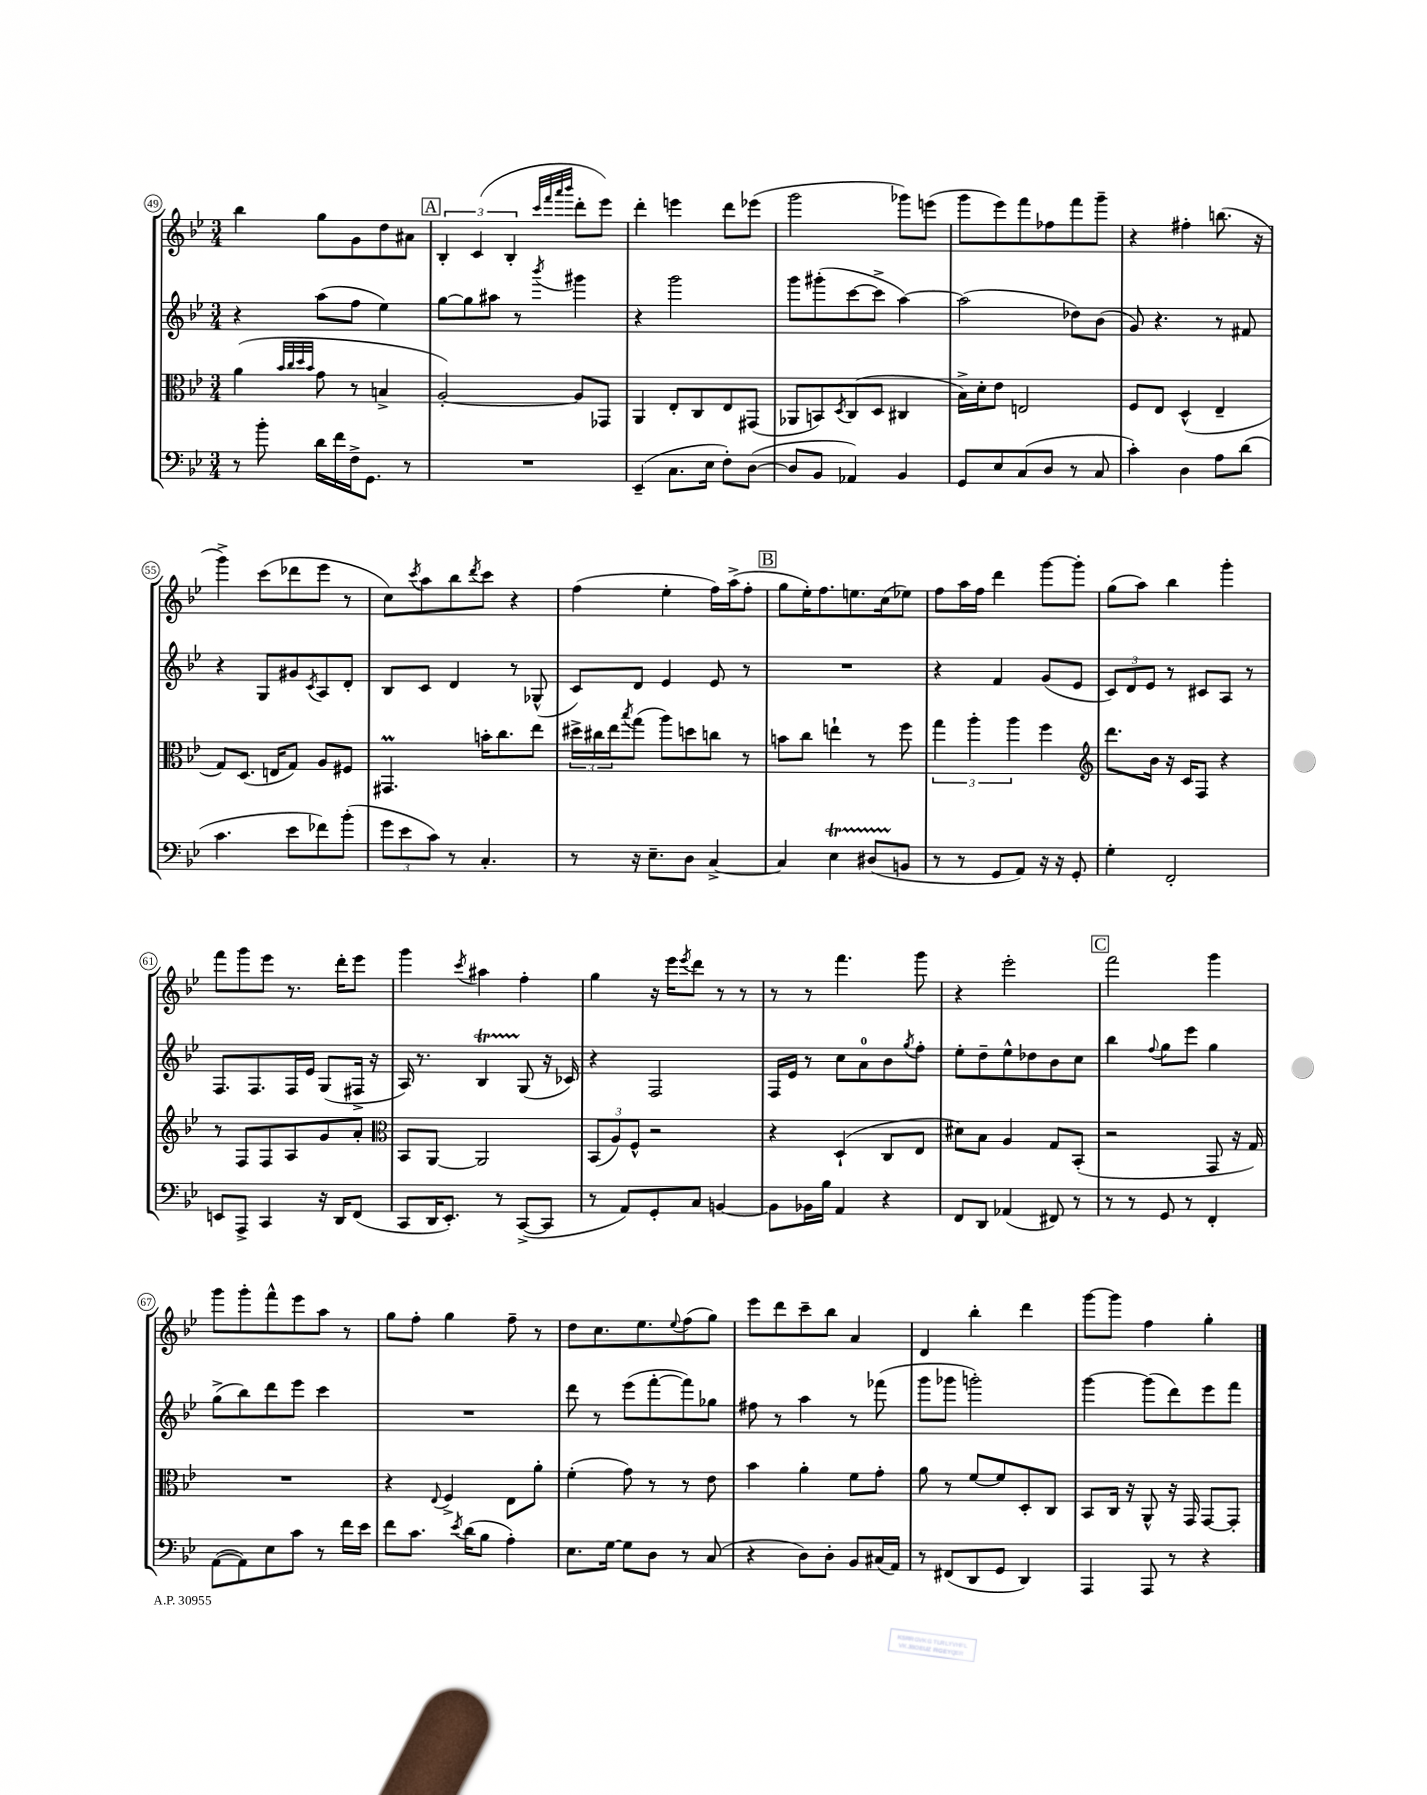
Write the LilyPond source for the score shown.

<<
\new StaffGroup <<
\new Staff = "s0" {
    \clef treble \key bes \major \numericTimeSignature \time 3/4
    bes''4 g''8 g'8 d''8 ais'8 |
    \mark \markup { \box "A" } \tuplet 3/2 { bes4-. c'4( bes4-. } \grace { c'''32 f'''32 a'''32 bes'''32 } d'''8-. ees'''8) |
    d'''4-. e'''4 d'''8 ees'''8( |
    g'''2 ges'''8) e'''8( |
    g'''8 ees'''8) f'''8 fes''8 f'''8 g'''8-- |
    r4 fis''4-. b''8.( r16 |
    g'''4->) c'''8( des'''8 ees'''8 r8 |
    c''8) \acciaccatura { c'''8 } a''8 bes''8 \acciaccatura { d'''8 } c'''8 r4 |
    f''4( ees''4-. f''16) a''16->( f''8-. |
    \mark \markup { \box "B" } g''8 ees''16-.) f''8. e''8. c''16( ees''8) |
    f''8 a''16 f''16 d'''4 g'''8~ g'''8-. |
    g''8( a''8) bes''4 g'''4-. |
    f'''8 g'''8 ees'''8 r8. d'''16-. ees'''8 |
    g'''4 \acciaccatura { c'''8 } ais''4 f''4-. |
    g''4 r16 ees'''16 \acciaccatura { ees'''8 } d'''8 r8 r8 |
    r8 r8 f'''4. g'''8 |
    r4 ees'''2-. |
    \mark \markup { \box "C" } f'''2 g'''4 |
    g'''8 g'''8-. f'''8-^ ees'''8 a''8 r8 |
    g''8 f''8-. g''4 f''8-- r8 |
    d''8 c''8. ees''8. \appoggiatura { ees''8 } f''8( g''8) |
    ees'''8 d'''8 c'''8-- bes''8 a'4 |
    d'4 bes''4-. d'''4 |
    g'''8~ g'''8 f''4 g''4-. \bar "|." |
}
\new Staff = "s1" {
    \clef treble \key bes \major \numericTimeSignature \time 3/4
    r4 a''8( f''8 ees''4) |
    \mark \markup { \box "A" } g''8~ g''8 ais''8 r8 \acciaccatura { bes'''8 } gis'''4 |
    r4 g'''2 |
    g'''8 gis'''8-.( c'''8~ c'''8-> a''4~) |
    a''2( des''8) bes'8( |
    g'8) r4. r8 fis'8 |
    r4 g8 gis'8 \acciaccatura { c'8 } a8 d'8-. |
    bes8 c'8 d'4 r8 ges8-^( |
    c'8) d'8 ees'4 ees'8 r8 |
    \mark \markup { \box "B" } R2. |
    r4 f'4 g'8( ees'8 |
    \tuplet 3/2 { c'8) d'8 ees'8 } r8 cis'8 a8 r8 |
    f8. f8. f16 ees'16 g8( fis16-> r16 |
    a16) r8. bes4\startTrillSpan g8\stopTrillSpan( r16 ces'16) |
    r4 f2 |
    f16 ees'16 r8 c''8 a'8-0 bes'8 \acciaccatura { g''8 } f''8-. |
    ees''8-. d''8-- ees''8-^ des''8 bes'8 c''8 |
    \mark \markup { \box "C" } bes''4 \appoggiatura { f''8 } g''8 ees'''8 g''4 |
    g''8->( bes''8) d'''8 ees'''8 c'''4 |
    R2. |
    d'''8 r8 ees'''8( f'''8~-. f'''8) ges''8 |
    fis''8 r8 a''4 r8 fes'''8( |
    g'''8 ges'''8 g'''2-.) |
    g'''4~ g'''8( d'''8) ees'''8 f'''8 \bar "|." |
}
\new Staff = "s2" {
    \clef alto \key bes \major \numericTimeSignature \time 3/4
    a'4( \grace { bes'32 c''32 d''32 bes'32 } g'8 r8 b4-> |
    \mark \markup { \box "A" } a2~-.) a8 ges,8 |
    a,4 ees8-. c8 ees8 gis,8( |
    aes,8 b,8) \acciaccatura { d8 } c8( d8 cis4 |
    bes16->) d'16-. ees'8 e2 |
    f8 ees8 d4-^( ees4-- |
    g8) d8.( e16 g8) a8 fis8 |
    gis,4.\prall b'16-. c''8. ees''8 |
    \tuplet 3/2 { dis''16-> cis''16 ees''16 } \acciaccatura { bes''8 } g''8( a''8) d''8 c''8 r8 |
    \mark \markup { \box "B" } b'8 c''8 e''4-! r8 f''8 |
    \tuplet 3/2 { g''4 a''4-. a''4 } f''4 |
    \clef treble d'''8. bes'16 r16 c'16 f8 r4 |
    r8 f8 f8 a8 g'8 a'8-. |
    \clef alto bes,8 a,8~ a,2 |
    \tuplet 3/2 { bes,8( a8) f8-^ } r2 |
    r4 d4-!( c8 ees8 |
    dis'8) bes8 a4 g8 bes,8-.( |
    \mark \markup { \box "C" } r2 g,8 r16 g16) |
    R2. |
    r4 \appoggiatura { ees8 } f4-> ees8 a'8-. |
    f'4-.( g'8) r8 r8 ees'8 |
    bes'4 a'4-. f'8 g'8-. |
    a'8 r8 f'8~ f'8 d8-. c8 |
    bes,8 c16 r16 a,8-^ r16 g,16 g,8~ g,8-. \bar "|." |
}
\new Staff = "s3" {
    \clef bass \key bes \major \numericTimeSignature \time 3/4
    r8 bes'8-. d'16 f'16 f16-> g,8. r8 |
    \mark \markup { \box "A" } R2. |
    ees,4--( c8. ees16 f8-.) d8~( |
    d8 bes,8 aes,4) bes,4 |
    g,8 ees8 c8( d8 r8 c8 |
    c'4-.) d4 a8 d'8( |
    c'4. ees'8 fes'8) bes'8-.( |
    \tuplet 3/2 { g'8 ees'8 c'8) } r8 c4.-. |
    r8 r16 ees8.-- d8 c4~-> |
    \mark \markup { \box "B" } c4 ees4\startTrillSpan dis8( b,8\stopTrillSpan |
    r8 r8 g,8 a,8) r16 r16 g,8-. |
    g4-. f,2-. |
    e,8 a,,8-> c,4 r16 d,16 f,8( |
    c,8 d,16 ees,8.-.) r8 c,8~->( c,8 |
    r8 a,8) g,8-. c8 b,4~ |
    b,8 bes,16 bes16 a,4 r4 |
    f,8 d,8 aes,4( fis,8) r8 |
    \mark \markup { \box "C" } r8 r8 g,8 r8 f,4-. |
    a,8~( a,8) ees8 c'8 r8 f'16 ees'16 |
    f'8 c'8. \acciaccatura { ees'8 } d'16( bes8 a4-.) |
    ees8. g16~ g8 d8 r8 c8( |
    r4 d8) d8-. bes,8 cis16( a,16) |
    r8 fis,8( d,8 g,8 d,4) |
    a,,4 a,,8 r8 r4 \bar "|." |
}
>>
>>
\layout { \context { \Score currentBarNumber = #49 \override BarNumber.stencil = #(make-stencil-circler 0.1 0.3 ly:text-interface::print) } }
